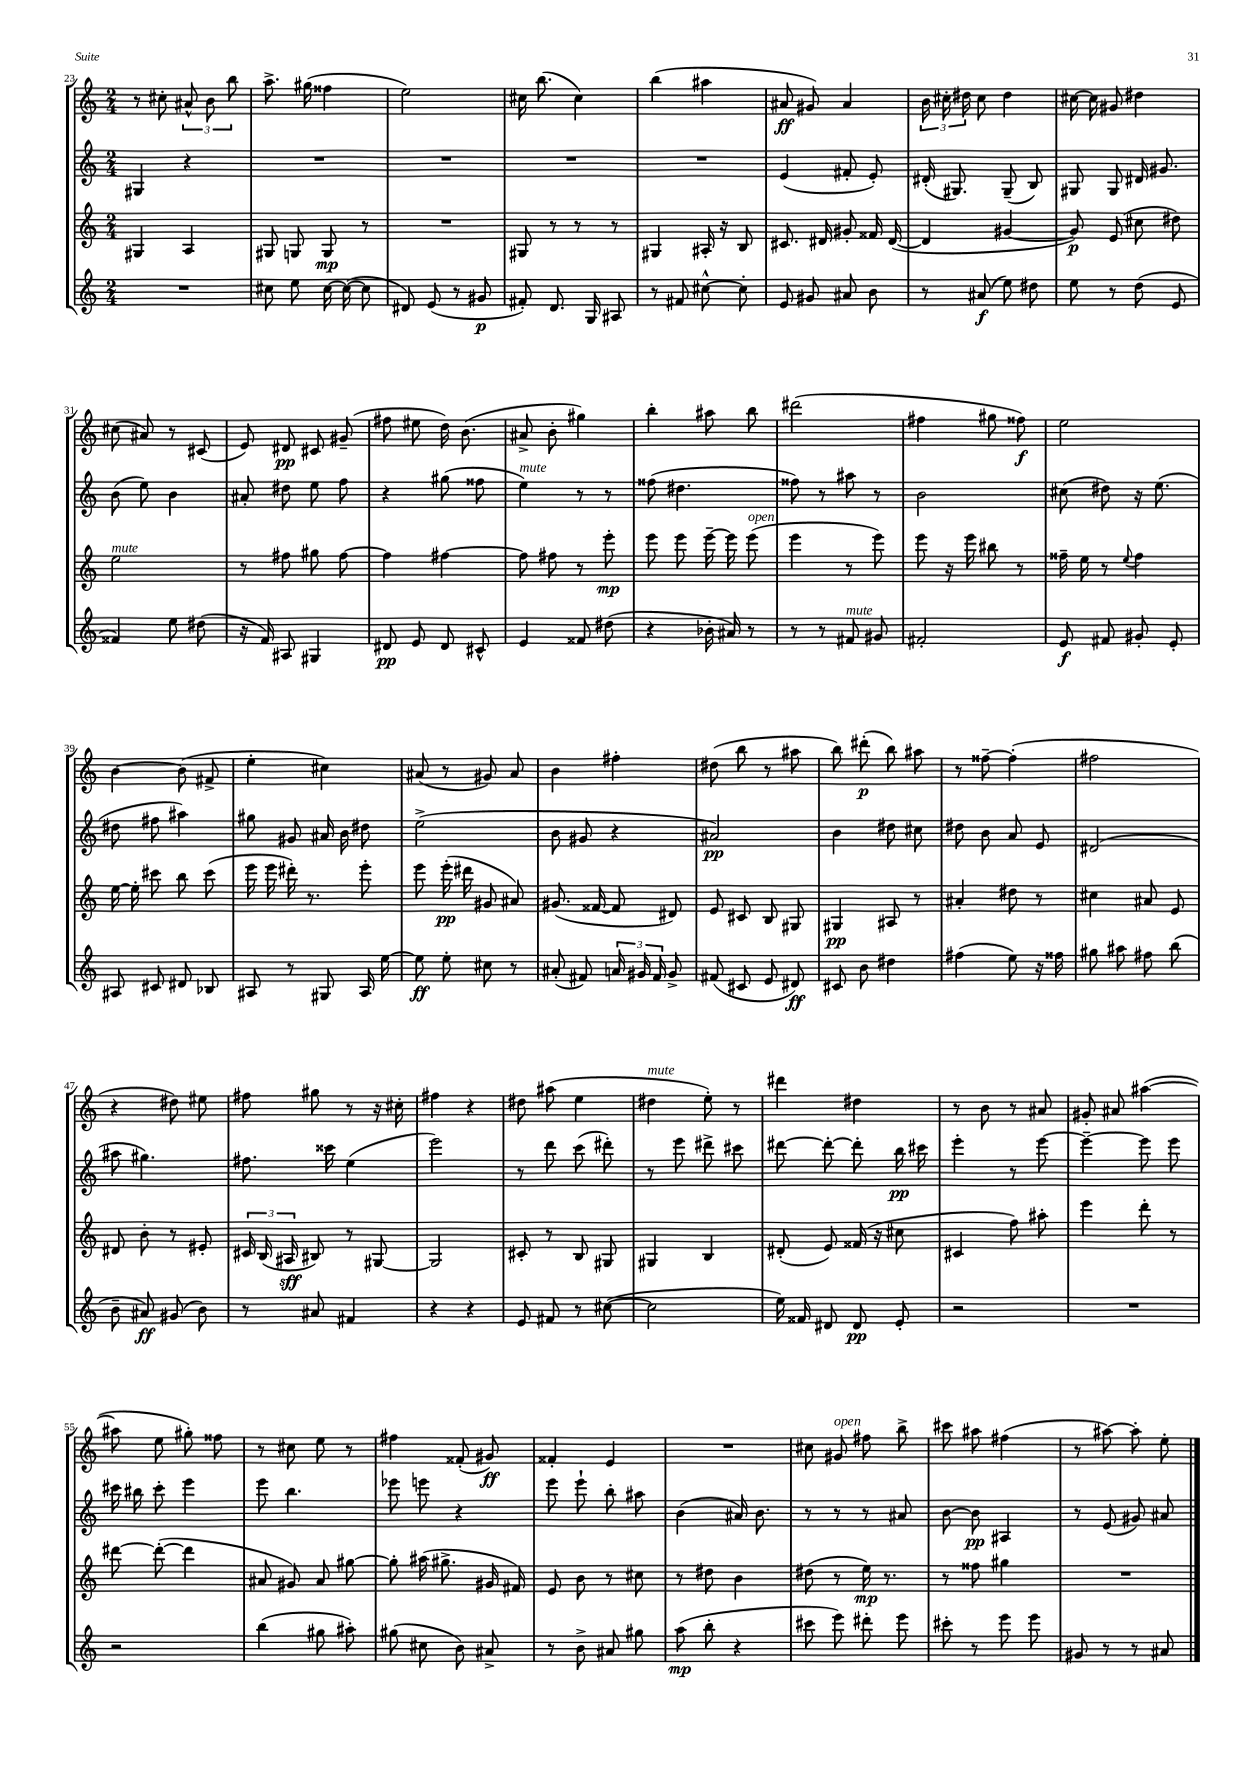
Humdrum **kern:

**kern	**dynam	**kern	**dynam	**kern	**dynam	**kern	**dynam
*part4	*part4	*part3	*part3	*part2	*part2	*part1	*part1
*staff4	*staff4	*staff3	*staff3	*staff2	*staff2	*staff1	*staff1
*clefG2	*	*clefG2	*	*clefG2	*	*clefG2	*
*k[]	*	*k[]	*	*k[]	*	*k[]	*
*M2/4	*	*M2/4	*	*M2/4	*	*M2/4	*
=23	=23	=23	=23	=23	=23	=23	=23
2r	.	4G#X/	.	4G#X/	.	8r	.
.	.	.	.	.	.	8cc#X'\	.
.	.	4A/	.	4r	.	12a#X^^/	.
.	.	.	.	.	.	12b\	.
.	.	.	.	.	.	12bb\	.
=24	=24	=24	=24	=24	=24	=24	=24
8cc#X\	.	8G#X/	.	2r	.	8.aa^\	.
8ee\	.	8Gn/	.	.	.	.	.
.	.	.	.	.	.	(16gg#X\	.
[16cc#\	.	8G/	mp	.	.	4ff##X\	.
(16cc#\_	.	.	.	.	.	.	.
8cc#\]	.	8r	.	.	.	.	.
=25	=25	=25	=25	=25	=25	=25	=25
8d#X/)	.	2r	.	2r	.	2ee\)	.
(8e/	.	.	.	.	.	.	.
8r	.	.	.	.	.	.	.
8g#X/	p	.	.	.	.	.	.
=26	=26	=26	=26	=26	=26	=26	=26
8f#X'/)	.	8G#X/	.	2r	.	16cc#X\	.
.	.	.	.	.	.	(8.bb\	.
8.d/	.	8r	.	.	.	.	.
.	.	8r	.	.	.	4cc#\)	.
16G/	.	.	.	.	.	.	.
8A#X/	.	8r	.	.	.	.	.
=27	=27	=27	=27	=27	=27	=27	=27
8r	.	4G#X/	.	2r	.	(4bb\	.
8f#X/	.	.	.	.	.	.	.
[8cc#X^^\	.	16A#X'/	.	.	.	4aa#X\	.
.	.	16r	.	.	.	.	.
8cc#'\]	.	8B/	.	.	.	.	.
=28	=28	=28	=28	=28	=28	=28	=28
8e/	.	8.c#X/	.	(4e/	.	8a#X/	ff
8g#X/	.	.	.	.	.	8g#X/)	.
.	.	16d#X/	.	.	.	.	.
8a#X/	.	8g#X'/	.	8f#X'/	.	4a#/	.
8b\	.	16f##X/	.	8e'/)	.	.	.
.	.	([16d#/	.	.	.	.	.
=29	=29	=29	=29	=29	=29	=29	=29
8r	.	4d#/]	.	(16d#X'/	.	24b\	.
.	.	.	.	.	.	24cc#X'\	.
.	.	.	.	8.G#X/)	.	.	.
.	.	.	.	.	.	24dd#X\	.
(8a#X/	f	.	.	.	.	8cc#\	.
8ee\)	.	[4g#X/	.	(8G#~/	.	4dd#\	.
8dd#X\	.	.	.	8B/)	.	.	.
=30	=30	=30	=30	=30	=30	=30	=30
8ee\	.	8g#/])	p	8G#X/	.	[16cc#X\	.
.	.	.	.	.	.	16cc#\]	.
8r	.	(8e/	.	8G#/	.	8g#X/	.
(8dd\	.	8cc#X\	.	16d#X/	.	4dd#X\	.
.	.	.	.	8.g#X/	.	.	.
8e/	.	8dd#X\)	.	.	.	.	.
!!LO:LB:g=z
=31	=31	=31	=31	=31	=31	=31	=31
!	!	!LO:TX:a:i:t=mute	!	!	!	!	!
4f##X/)	.	2ee\	.	(8b\	.	(8cc#X\	.
.	.	.	.	8ee\)	.	8a#X/)	.
8ee\	.	.	.	4b\	.	8r	.
(8dd#X\	.	.	.	.	.	(8c#X/	.
=32	=32	=32	=32	=32	=32	=32	=32
16r	.	8r	.	8a#X'/	.	8e/)	.
16f/)	.	.	.	.	.	.	.
8A#X/	.	8ff#X\	.	8dd#X\	.	8d#X/	pp
4G#X/	.	8gg#X\	.	8ee\	.	8c#X/	.
.	.	[8ff#\	.	8ff\	.	(8g#X~/	.
=33	=33	=33	=33	=33	=33	=33	=33
8d#X/	pp	4ff#\]	.	4r	.	8ff#X\	.
8e/	.	.	.	.	.	8ee#X\	.
8d#/	.	[4ff#X\	.	(8gg#X\	.	16dd\)	.
.	.	.	.	.	.	(8.b\	.
8c#X^^/	.	.	.	8ff##X\	.	.	.
=34	=34	=34	=34	=34	=34	=34	=34
!	!	!	!	!LO:TX:a:i:t=mute	!	!	!
4e/	.	8ff#\]	.	4ee\)	.	8a#X^/	.
.	.	8ff#X\	.	.	.	8b'\	.
8f##X/	.	8r	.	8r	.	4gg#X\)	.
(8dd#X\	.	8eee'\	mp	8r	.	.	.
=35	=35	=35	=35	=35	=35	=35	=35
4r	.	8eee\	.	(8ff##X\	.	4bb'\	.
.	.	8eee\	.	4.dd#X\	.	.	.
16b-X'\	.	[16eee~\	.	.	.	8aa#X\	.
16a#X/)	.	16eee\]	.	.	.	.	.
!	!	!LO:TX:a:i:t=open	!	!	!	!	!
8r	.	(8eee\	.	.	.	8bb\	.
=36	=36	=36	=36	=36	=36	=36	=36
8r	.	4eee\	.	8ff##X\)	.	(2ddd#X\	.
8r	.	.	.	8r	.	.	.
!LO:TX:a:i:t=mute	!	!	!	!	!	!	!
8f#X/	.	8r	.	8aa#X\	.	.	.
8g#X/	.	8eee\)	.	8r	.	.	.
=37	=37	=37	=37	=37	=37	=37	=37
2f#X'/	.	8eee\	.	2b\	.	4ff#X\	.
.	.	16r	.	.	.	.	.
.	.	16eee\	.	.	.	.	.
.	.	8bb#X\	.	.	.	8gg#X\	.
.	.	8r	.	.	.	8ff##X\)	f
=38	=38	=38	=38	=38	=38	=38	=38
8e/	f	16ff##X~\	.	(8cc#X\	.	2ee\	.
.	.	16ee\	.	.	.	.	.
8f#X/	.	8r	.	8dd#X\)	.	.	.
.	.	8qqee/	.	.	.	.	.
8g#X'/	.	4ff##\	.	16r	.	.	.
.	.	.	.	(8.ee\	.	.	.
8e'/	.	.	.	.	.	.	.
!!LO:LB:g=z
=39	=39	=39	=39	=39	=39	=39	=39
8A#X/	.	[16ee\	.	8dd#X\	.	[4b\	.
.	.	16ee'\]	.	.	.	.	.
8c#X/	.	8ccc#X\	.	8ff#X\	.	.	.
8d#X/	.	8bb\	.	4aa#X\)	.	(8b\]	.
8B-X/	.	(8ccc#\	.	.	.	8f#X^/	.
=40	=40	=40	=40	=40	=40	=40	=40
8A#X/	.	16eee\	.	8gg#X\	.	4ee'\	.
.	.	16eee\	.	.	.	.	.
8r	.	16ddd#X'\)	.	8g#X/	.	.	.
.	.	8.r	.	.	.	.	.
8G#X/	.	.	.	16a#X/	.	4cc#X\)	.
.	.	.	.	16b\	.	.	.
16A#/	.	8eee'\	.	8dd#X\	.	.	.
[16ee\	.	.	.	.	.	.	.
=41	=41	=41	=41	=41	=41	=41	=41
8ee\]	ff	8eee\	.	(2ee^\	.	(8a#X/	.
8ee'\	.	(16eee'\	pp	.	.	8r	.
.	.	16ddd#X\	.	.	.	.	.
8cc#X\	.	8g#X/	.	.	.	8g#X/)	.
8r	.	8a#X/)	.	.	.	8a#/	.
=42	=42	=42	=42	=42	=42	=42	=42
(8a#X'/	.	(8.g#X/	.	8b\	.	4b\	.
8f#X/)	.	.	.	8g#X/	.	.	.
.	.	[16f##X/	.	.	.	.	.
24an/	.	8f##/]	.	4r	.	4ff#X'\	.
24g#X/	.	.	.	.	.	.	.
24f#/	.	.	.	.	.	.	.
8g#^/	.	8d#X/)	.	.	.	.	.
=43	=43	=43	=43	=43	=43	=43	=43
(8f#X/	.	8e/	.	2a#X/)	pp	(8dd#X\	.
8c#X/	.	8c#X/	.	.	.	8bb\	.
8e/	.	8B/	.	.	.	8r	.
8d#X/)	ff	8G#X/	.	.	.	8aa#X\	.
=44	=44	=44	=44	=44	=44	=44	=44
8c#X/	.	4G#X/	pp	4b\	.	8bb\)	.
8b\	.	.	.	.	.	(8ddd#X'\	p
4dd#X\	.	8A#X/	.	8dd#X\	.	8bb\)	.
.	.	8r	.	8cc#X\	.	8aa#X\	.
=45	=45	=45	=45	=45	=45	=45	=45
(4ff#X\	.	4a#X'/	.	8dd#X\	.	8r	.
.	.	.	.	8b\	.	[8ff##X~\	.
8ee\)	.	8dd#X\	.	8a/	.	(4ff##'\]	.
16r	.	8r	.	8e/	.	.	.
16ff##X\	.	.	.	.	.	.	.
=46	=46	=46	=46	=46	=46	=46	=46
8gg#X\	.	4cc#X\	.	(2d#X/	.	2ff#X\	.
8aa#X\	.	.	.	.	.	.	.
8ff#X\	.	8a#X/	.	.	.	.	.
(8bb\	.	8e/	.	.	.	.	.
!!LO:LB:g=z
=47	=47	=47	=47	=47	=47	=47	=47
8b~\	.	8d#X/	.	8aa#X\	.	4r	.
8a#X/)	ff	8b'\	.	4.gg#X\)	.	.	.
(8g#X/	.	8r	.	.	.	8dd#X\)	.
8b\)	.	8e#X'/	.	.	.	8ee#X\	.
=48	=48	=48	=48	=48	=48	=48	=48
8r	.	24c#X/	.	8.ff#X\	.	8ff#X\	.
.	.	(24B/	.	.	.	.	.
.	.	24A#X/	sff	.	.	.	.
8a#X/	.	8B#X/)	.	.	.	8gg#X\	.
.	.	.	.	16ccc##X\	.	.	.
4f#X/	.	8r	.	(4ee\	.	8r	.
.	.	[8G#X/	.	.	.	16r	.
.	.	.	.	.	.	16cc#X'\	.
=49	=49	=49	=49	=49	=49	=49	=49
4r	.	2G#/]	.	2eee\)	.	4ff#X\	.
4r	.	.	.	.	.	4r	.
=50	=50	=50	=50	=50	=50	=50	=50
8e/	.	8c#X'/	.	8r	.	8dd#X\	.
8f#X/	.	8r	.	8ddd\	.	(8aa#X\	.
8r	.	8B/	.	(8ccc\	.	4ee\	.
([8cc#X\	.	8G#X/	.	8ddd#X'\)	.	.	.
=51	=51	=51	=51	=51	=51	=51	=51
!	!	!	!	!	!	!LO:TX:a:i:t=mute	!
2cc#\]	.	4G#X/	.	8r	.	4dd#X\	.
.	.	.	.	8eee\	.	.	.
.	.	4B/	.	8ddd#X^\	.	8ee'\)	.
.	.	.	.	8ccc#X\	.	8r	.
=52	=52	=52	=52	=52	=52	=52	=52
16ee\)	.	(8d#X'/	.	[8ddd#X\	.	4ddd#X\	.
16f##X/	.	.	.	.	.	.	.
8d#X/	.	8e/)	.	8ddd#'\_	.	.	.
8d#/	pp	(16f##X/	.	8ddd#'\]	.	4dd#X\	.
.	.	16r	.	.	.	.	.
8e'/	.	8cc#X\	.	16bb\	pp	.	.
.	.	.	.	16ccc#X\	.	.	.
=53	=53	=53	=53	=53	=53	=53	=53
2r	.	4c#X/	.	4eee'\	.	8r	.
.	.	.	.	.	.	8b\	.
.	.	8ff\)	.	8r	.	8r	.
.	.	8aa#X'\	.	[8eee\	.	8a#X/	.
=54	=54	=54	=54	=54	=54	=54	=54
2r	.	4eee\	.	4eee~\_	.	8g#X'/	.
.	.	.	.	.	.	8a#X/	.
.	.	8ddd'\	.	8eee\]	.	([4aa#X\	.
.	.	8r	.	8eee\	.	.	.
!!LO:LB:g=z
=55	=55	=55	=55	=55	=55	=55	=55
2r	.	[8ddd#X\	.	16ccc#X\	.	8aa#X\]	.
.	.	.	.	16bb#X\	.	.	.
.	.	(8ddd#'\_	.	8ccc#'\	.	8ee\	.
.	.	4ddd#\]	.	4eee\	.	8gg#X'\)	.
.	.	.	.	.	.	8ff##X\	.
=56	=56	=56	=56	=56	=56	=56	=56
(4bb\	.	8a#X/	.	8eee\	.	8r	.
.	.	8g#X/)	.	4.bb\	.	8cc#X\	.
8gg#X\	.	8a#/	.	.	.	8ee\	.
8aa#X'\)	.	[8gg#X\	.	.	.	8r	.
=57	=57	=57	=57	=57	=57	=57	=57
(8gg#X\	.	8gg#'\]	.	8eee-X\	.	4ff#X\	.
8cc#X\	.	(16aa#X\	.	8eeen\	.	.	.
.	.	8.gg#X^\	.	.	.	.	.
8b\)	.	.	.	4r	.	(8f##X'/	.
8a#X^/	.	16g#X/	.	.	.	8g#X/)	ff
.	.	16f#X/)	.	.	.	.	.
=58	=58	=58	=58	=58	=58	=58	=58
8r	.	8e/	.	8eee\	.	4f##X'/	.
8b^\	.	8b\	.	8eee`\	.	.	.
8a#X/	.	8r	.	8bb'\	.	4e/	.
8gg#X\	.	8cc#X\	.	8aa#X\	.	.	.
=59	=59	=59	=59	=59	=59	=59	=59
(8aa\	mp	8r	.	(4b\	.	2r	.
8bb'\	.	8dd#X\	.	.	.	.	.
4r	.	4b\	.	16a#X/)	.	.	.
.	.	.	.	8.b\	.	.	.
=60	=60	=60	=60	=60	=60	=60	=60
8ccc#X\	.	(8dd#X\	.	8r	.	8cc#X\	.
!	!	!	!	!	!	!LO:TX:a:i:t=open	!
8eee\)	.	8r	.	8r	.	8g#X/	.
8ddd#X'\	.	16ee\)	mp	8r	.	8ff#X\	.
.	.	8.r	.	.	.	.	.
8eee\	.	.	.	8a#X/	.	8bb^\	.
=61	=61	=61	=61	=61	=61	=61	=61
8ccc#X'\	.	8r	.	[8b\	.	8ccc#X\	.
8r	.	8ff##X\	.	8b\]	pp	8aa#X\	.
8eee\	.	4gg#X\	.	4A#X/	.	(4ff#X\	.
8eee\	.	.	.	.	.	.	.
=62	=62	=62	=62	=62	=62	=62	=62
8g#X/	.	2r	.	8r	.	8r	.
8r	.	.	.	(8e/	.	[8aa#X\)	.
8r	.	.	.	8g#X/)	.	8aa#'\]	.
8a#X/	.	.	.	8a#X/	.	8ee'\	.
==	==	==	==	==	==	==	==
*-	*-	*-	*-	*-	*-	*-	*-
